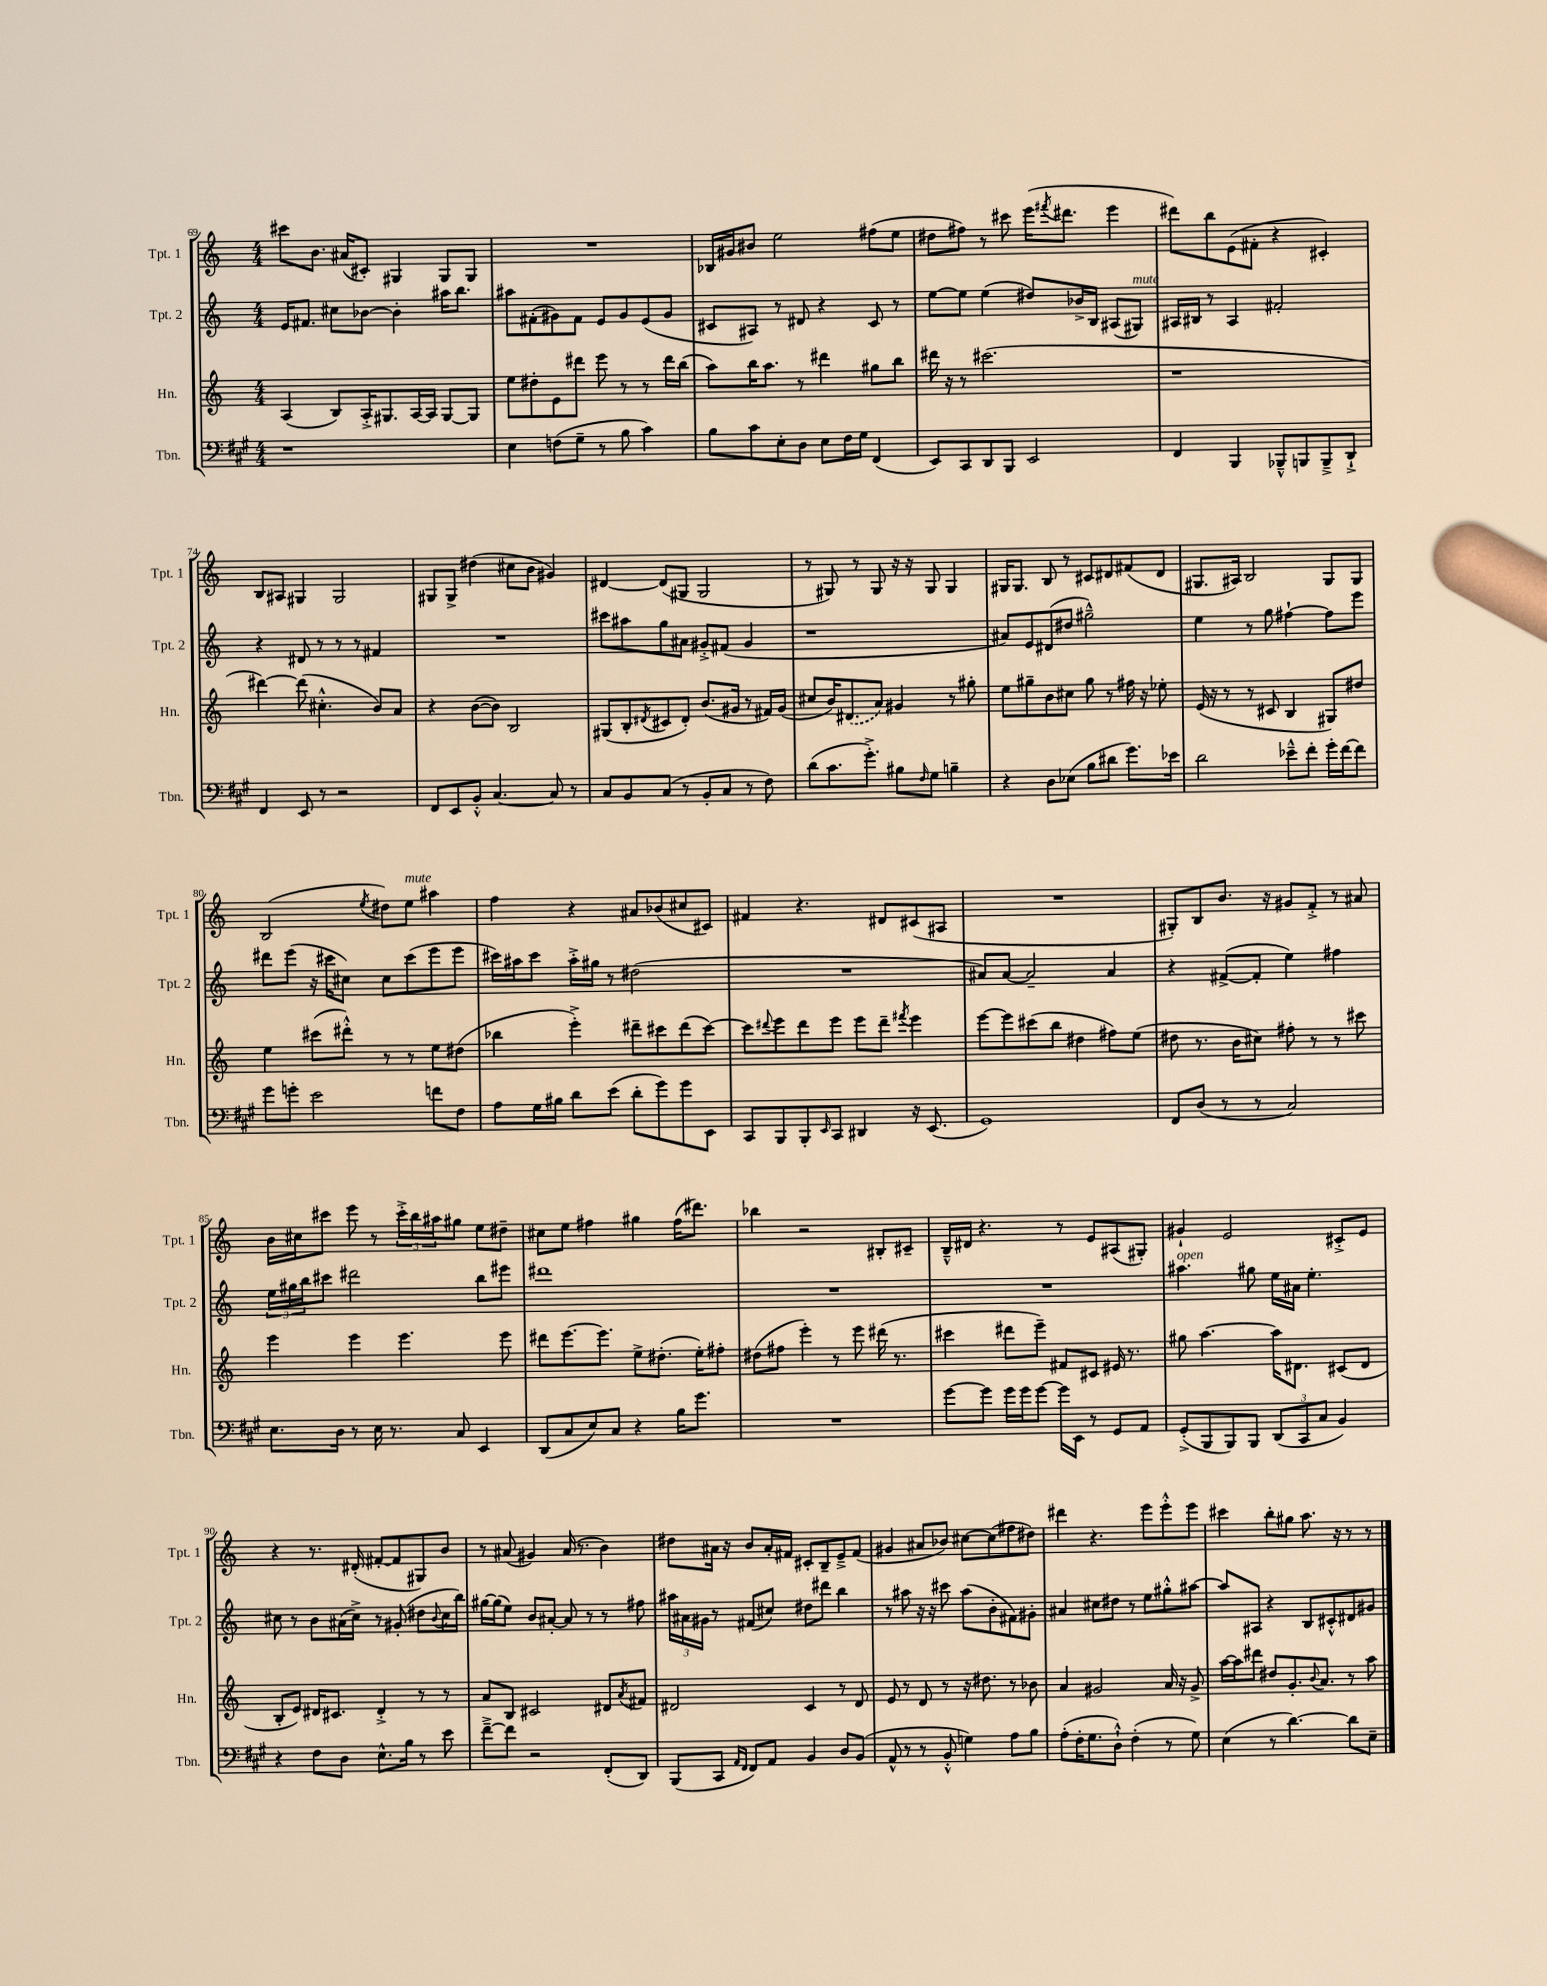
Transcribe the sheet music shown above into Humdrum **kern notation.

**kern	**kern	**kern	**kern
*staff4	*staff3	*staff2	*staff1
*clefF4	*clefG2	*clefG2	*clefG2
*k[f#c#g#]	*k[]	*k[]	*k[]
*M4/4	*M4/4	*M4/4	*M4/4
1r	(4A	16e	8ccc#
.	.	8.f#	.
.	.	.	8.b
.	8B)	8cc#	.
.	.	.	(16a#
.	16A'^	[8b-	8c#')
.	8.G#	.	.
.	.	4b-']	4G#
.	[16A	.	.
.	16A]	.	.
.	[8G#	16aa#	8G#
.	.	8.bb	.
.	8G#]	.	8G#
=	=	=	=
4E	8ee	8aa#	1r
.	8dd#'	(8f#'	.
(8F	8e	8g#)	.
8G#~	8ddd#	8f#	.
8r	8eee	8e	.
8B	8r	8g#	.
4c#)	8r	(8e	.
.	16ddd#	8g#	.
.	(16bb	.	.
=	=	=	=
8B	8aa)	8c#	16B-
.	.	.	16g#
8c#	16bb	8A#)	8b#
.	8.aa	.	.
8E'	.	8r	2ee
8D	8r	8d#	.
8E	4ddd#	4r	.
16F#	.	.	.
16G#	.	.	.
(4FF#	8gg#	8c#	(8ff#
.	8bb	8r	8ee
=	=	=	=
8EE)	16ddd#	[8ee	8dd#
.	16r	.	.
8CC#	8r	8ee]	8ff#)
8DD	(2.ccc#	(4ee	8r
8BBB	.	.	8ccc#
2EE	.	8dd#)	(16eee
.	.	.	8qfff#
.	.	.	8.ddd#
.	.	16b-^	.
.	.	16B	.
.	.	(8A#	4eee
.	.	8G#)	.
=	=	=	=
4FF#	1r	16A#	8ddd#)
.	.	16B#	.
.	.	8r	8bb
4BBB	.	4A#	(8e
.	.	.	8f#'
8BBB-~^^	.	2f#'	4r
8BBB	.	.	.
8BBB~^	.	.	4c#')
8DD`^	.	.	.
=	=	=	=
4FF#	[4ddd#)	4r	8B
.	.	.	8A#
8EE	(8ddd#]	8d#	4G#
8r	4.cc#'^^	8r	.
2r	.	8r	2G#
.	.	8r	.
.	8b)	4f#	.
.	8a	.	.
=	=	=	=
8FF#	4r	1r	8G#
8EE	.	.	8G#^
8BB'^^	([8b	.	(4dd#
[4.C#	8b])	.	.
.	2B	.	8cc#
.	.	.	8b
8C#]	.	.	4g#)
8r	.	.	.
=	=	=	=
8C#	(8G#	8ccc#	[4d#
8BB	8B'	8aa#	.
.	8qd#	.	.
(8C#	8c#	8gg	(8d#]
8r	8d#')	8a#	8G#
8BB'	(8.b	8g#'^	2G#
8C#	.	(8f#	.
.	16g#	.	.
8r	8r	4g#	.
8F#)	16f#)	.	.
.	(16g#	.	.
=	=	=	=
(8d	8cc#	1r	8r
8.c#	16b)	.	8G#)
.	(8.d#	.	.
.	.	.	8r
8.g#'^)	.	.	.
.	8a)	.	8G#
8B#	4g#	.	16r
.	.	.	16r
16qqF#	.	.	.
8G#	.	.	8G#
4B~	8r	.	4G#
.	8gg#'	.	.
=	=	=	=
4r	8ee	8a#)	16G#
.	.	.	8.G#
.	8gg#~	8e	.
8D	8b	(8d#	8B
(8E-	8cc#	8dd#	8r
8B	8gg#	2gg#~^^)	8c#
8d#	8r	.	8d#
8.g#)	16ff#	.	(8f#
.	16r	.	.
.	8ee-'	.	8d#
16e-	.	.	.
=	=	=	=
2d	(16e	4ee	8.G#
.	16r	.	.
.	8r	.	.
.	.	.	16A#)
.	8r	8r	2B
.	8c#	8gg	.
8e-~^^	4B	[4ff#`	.
8f#'	.	.	.
16g#'	8G#)	8ff#]	8G#
[16f#	.	.	.
8f#]	8dd#	8eee	8G#
=	=	=	=
8g#	4ee	8ddd#	(2B
8g'	.	(8eee	.
2e	(8ccc#	16r	.
.	.	16ccc#	.
.	8ddd#'^^)	8cc#)	.
.	.	.	8qee
.	8r	8cc#	8dd#)
.	8r	(8ccc#	8ee
8f	8ee	8eee	4aa#
8F#	(8dd#	8eee	.
=	=	=	=
8A	4bb-	16ccc#)	4ff
.	.	16aa#	.
16G#	.	8ccc#	.
16B#	.	.	.
8d	4eee'^)	16aa#'^	4r
.	.	16gg#	.
(8e	.	8r	.
8d'	8ddd#~	(2dd#	8a#
8g#)	8ccc#	.	(8b-
8g#	(8ddd#	.	8cc#
8EE	[8ccc#)	.	8c#)
=	=	=	=
8CC#	8ccc#]	1r	4f#
.	8qqddd#	.	.
8BBB	8eee	.	.
8BBB'	8ddd#	.	4.r
16qqEE	.	.	.
8CC#	8eee	.	.
4DD#	8eee	.	.
.	8ddd#~	.	8d#
.	8qfff#	.	.
16r	4eee	.	(8c#
(8.EE	.	.	.
.	.	.	8A#
=	=	=	=
1GG#)	[8eee	8a#)	1r
.	8eee]	[8a#	.
.	(8ccc#	2a#~]	.
.	8bb	.	.
.	4dd#	.	.
.	8ff#)	4a#	.
.	(8ee	.	.
=	=	=	=
8FF#	8dd#	4r	8G#')
(8D	8.r	.	8B
8r	.	([8f#^	8.b
.	16b	.	.
8r	8cc#)	8f#']	.
.	.	.	16r
2C#)	8ff#'	4ee)	8g#
.	8r	.	8f'^
.	8r	4ff#	8r
.	8ccc#	.	8a#
=	=	=	=
8.E	4eee	24ee	16b
.	.	24gg#	.
.	.	.	16cc#
.	.	24bb	.
.	.	8ccc#	8ccc#
16D	.	.	.
8r	4eee	2ddd#	8eee
16E	.	.	8r
8.r	.	.	.
.	4.eee	.	24ccc#'^
.	.	.	24bb
.	.	.	24aa#
8C#	.	.	8gg#
4EE	.	8bb	8ee
.	8eee	8eee#	8dd#~
=	=	=	=
(8DD	8ddd#	1ddd#	8cc#
8C#	[8.eee	.	8ee
8E)	.	.	4ff#
.	8.eee]	.	.
8C#	.	.	.
4r	8ee^	.	4gg#
.	(8.dd#'	.	.
16B	.	.	(16ff#
8.g#	16ee')	.	8.ddd#)
.	8ff#'	.	.
=	=	=	=
1r	(8dd#	1r	4bb-
.	8ff#	.	.
.	4eee')	.	2r
.	8r	.	.
.	8eee	.	.
.	(16ddd#	.	8B#'
.	8.r	.	.
.	.	.	8c#~
=	=	=	=
[8g#	4ccc#	1r	16B~^^
.	.	.	16d#
8g#]	.	.	4.r
16g#	8ddd#	.	.
16g#	.	.	.
[8g#	8eee~)	.	.
16g#]	8f#	.	8r
16EE	.	.	.
8r	8c#	.	8e
8GG#	16e#	.	(8A#
.	8.r	.	.
8AA	.	.	8G#')
=	=	=	=
(8GG#'^	8gg#	4.aa#	4g#`
8BBB	[4.aa	.	.
8BBB)	.	.	2e
8BBB	.	8gg#	.
(12DD	16aa]	16ee	.
.	8.d#	16a#	.
12CC#	.	.	.
.	.	4.ee'	.
12C#	.	.	.
4BB)	(8c#	.	8c#'^
.	8d#	.	8e
=	=	=	=
4r	8B'	8cc#	4r
.	8e)	8r	.
8F#	16d#	8b	8.r
.	8.c#	.	.
8D	.	(16a#	.
.	.	16cc#^)	(16d#'
8.E^^	4d#'^	8r	[8f#'
.	.	(8g#'	8f#]
16B	.	.	.
8r	8r	8dd#	8G#)
.	.	8qqb	.
8e	8r	16cc#	8b
.	.	16bb)	.
=	=	=	=
[8f#~^	8a	[16gg#	8r
.	.	(16gg#]	.
8f#]	8B	8ee)	(8a#
2r	2c#	8b	4g#)
.	.	[8a#'	.
.	.	8a#]	(16a#
.	.	.	8.r
.	.	8r	.
(8FF#'	8d#	8r	4b)
.	8qa	.	.
8DD)	8f#	8ff#	.
=	=	=	=
(8BBB	2d#	24aa#	8dd#
.	.	24a#	.
.	.	24g#	.
8CC#	.	8r	16a#
.	.	.	16r
16qqAA	.	.	.
16qqFF#	.	.	.
8FF#)	.	(8f#	8b
8AA	.	8cc#)	16a#'
.	.	.	16f#
4BB	4c	8dd#	8c#'
.	.	8ddd#	8B~
8D	8r	4bb	8e~^
(8BB	8d#	.	(8f#
=	=	=	=
8AA^^	8e	8r	4g#
8r	8r	8aa#	.
8r	8d	16r	8a#
.	.	16r	.
8BB'^^	8r	8ccc#	8b-)
4G)	16r	(8aa#	[8cc#
.	8.dd#	.	.
.	.	8b'	(8cc#]
8A	8r	8f#)	8ff#
8B	8b-	8g#'	8dd#)
=	=	=	=
(8A'	4a	4a#	4ddd#
16F#'	.	.	.
8.G#	.	.	.
.	2g#	8cc#	4.r
8D`^^)	.	8dd#	.
(4F#'	.	8r	.
.	.	8ee	8eee
8r	16a	8gg#'^^	8eee'^^
.	16r	.	.
8G#)	8g#^	[8aa#	8eee
=	=	=	=
(4E	[16aa	8aa#]	4ccc#
.	16aa]	.	.
.	8ddd#	8A#	.
8r	8dd#	4r	8bb'
[4.d)	8.g'	.	8gg#
.	.	8B	8.aa
.	8qqb	.	.
.	8.a	.	.
.	.	8c#'^^	.
.	.	.	16r
8d]	8r	8d#	8r
8E~	8aa	8g#	8r
==	==	==	==
*-	*-	*-	*-
